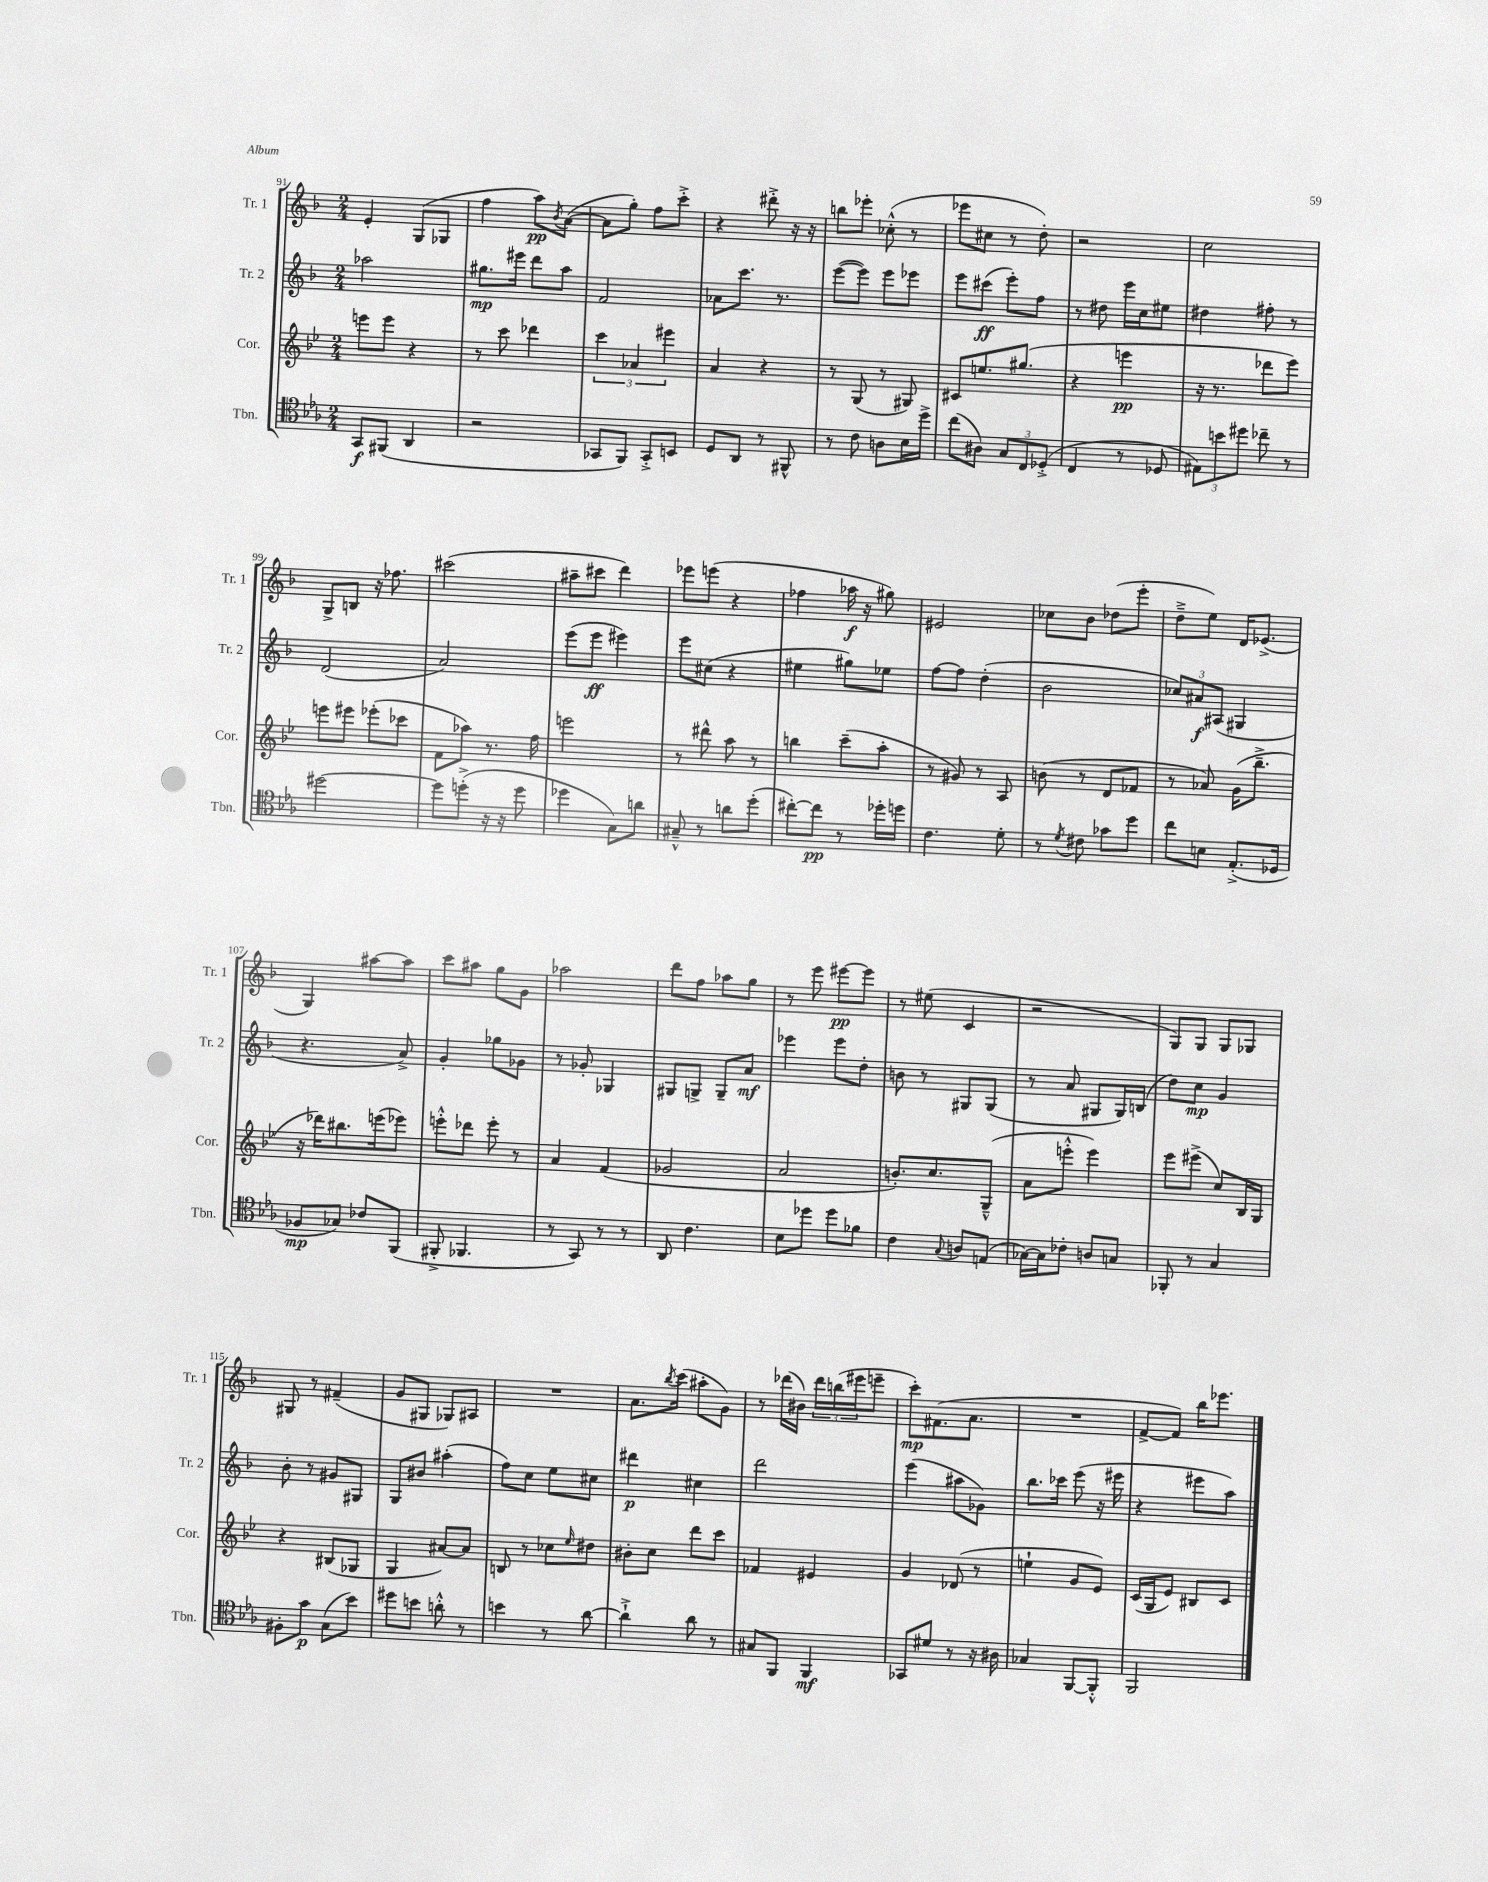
<<
\new StaffGroup <<
\new Staff = "s0" \with { instrumentName = "Tr. 1" shortInstrumentName = "Tr. 1" } {
    \clef treble \key f \major \numericTimeSignature \time 2/4
    e'4-. g8( ges8 |
    f''4 a''8\pp) \acciaccatura { bes'8 } a'8~( |
    a'8 g''8-.) f''8 c'''8-.-> |
    r4 dis'''8-.-> r16 r16 |
    b''8 ees'''8-. ces''8-.-^( r8 |
    ees'''8 cis''8 r8 d''8-.) |
    r2 |
    c''2 |
    g8-> b8 r16 fes''8. |
    cis'''2( |
    ais''8-- cis'''8 d'''4) |
    ees'''8 e'''8( r4 |
    fes''4 aes''16\f r16 gis''8) |
    eis'2 |
    ces''8 bes'8 des''8( e'''8-. |
    d''8---> e''8) d'16 ees'8.->( |
    g4) ais''8~ ais''8 |
    c'''8 ais''8 g''8 g'8 |
    aes''2 |
    d'''8 f''8 aes''8 g''8 |
    r8 e'''8 eis'''8~\pp eis'''8 |
    r8 eis''8( c'4 |
    r2 |
    g8) g8 g8 ges8 |
    gis8 r8 fis'4--( |
    g'8 gis8 ges8) ais8 |
    R2 |
    a'8. \acciaccatura { bes''8 } c'''16( ais''8-. g'8) |
    r8 des'''16( bis'16) \tuplet 3/2 { des'''16 b''16( eis'''16 } e'''8-- |
    c'''8-.\mp) fis'8.( a'8. |
    R2 |
    f'8~-> f'8) bes''16 ees'''8. \bar "|." |
}
\new Staff = "s1" \with { instrumentName = "Tr. 2" shortInstrumentName = "Tr. 2" } {
    \clef treble \key f \major \numericTimeSignature \time 2/4
    aes''2 |
    gis''8.\mp eis'''16 d'''8 a''8 |
    f'2 |
    aes'8 c'''8. r8. |
    e'''8~( e'''8) e'''8 ees'''8 |
    e'''8 cis'''8\ff( e'''8-.) f''8 |
    r8 dis''8 e'''16 c''16 eis''8 |
    dis''4 fis''8-. r8 |
    d'2( |
    a'2) |
    e'''8( e'''8\ff eis'''4) |
    e'''8 cis''8( r4 |
    eis''4 gis''8) ees''8 |
    f''8~ f''8 d''4-.( |
    bes'2 |
    \tuplet 3/2 { ces''8) ais'8\f ais8( } gis4 |
    r4. a'8->) |
    g'4-. ges''8 ges'8 |
    r8 ges'8-. ges4 |
    gis8 g8-> g8-- a'8\mf |
    ees'''4 ees'''8 d''8-. |
    b'8 r8 gis8 gis8( |
    r8 a'8 gis8 gis16) b16( |
    d''8) c''8\mp g'4 |
    bes'8-. r8 gis'8 gis8 |
    g8 bis'8 ais''4-.( |
    f''8) c''8 e''8 cis''8 |
    dis'''4\p cis''4 |
    d'''2 |
    e'''4( ais''8 ges'8) |
    bes''8. ces'''16 e'''8( r16 eis'''16 |
    r4 eis'''8 a''8) \bar "|." |
}
\new Staff = "s2" \with { instrumentName = "Cor." shortInstrumentName = "Cor." } {
    \clef treble \key bes \major \numericTimeSignature \time 2/4
    e'''8 e'''8 r4 |
    r8 c'''8 des'''4 |
    \tuplet 3/2 { c'''4 aes'4 eis'''4 } |
    a'4 r4 |
    r8 g8( r8 gis8) |
    cis'8 e''8. gis''8.( |
    r4 e'''4\pp |
    r16 r8. des'''8 ees'''8) |
    e'''8 eis'''8 ees'''8-.( ces'''8 |
    f'8 aes''8) r8. f''16 |
    e'''2 |
    r8 dis'''8-^ a''8 r8 |
    b''4 c'''8--( a''8-. |
    r8 gis'8) r8 a8 |
    b'8( r8 d'8 fes'8 |
    r8 aes'8) g'16( bes''8.---> |
    r16 des'''16) bis''8. e'''16( ees'''8) |
    e'''8-.-^ des'''8 e'''8-. r8 |
    a'4 f'4( |
    ges'2 |
    a'2 |
    b'8.-.) c''8. g8---^( |
    a'8 e'''8-.-^ e'''4) |
    ees'''8 eis'''8->( c''8) bes16 g16 |
    r4 bis8( ges8 |
    g4 ais'8~) ais'8 |
    b8 r8 ces''8 \grace { ees''16 } dis''8 |
    bis'8-. c''8 d'''8 c'''8 |
    fes'4 eis'4 |
    g'4 des'8( r8 |
    e''4-! g'8 ees'8) |
    c'16( g16 ees'8) bis8 c'8 \bar "|." |
}
\new Staff = "s3" \with { instrumentName = "Tbn." shortInstrumentName = "Tbn." } {
    \clef tenor \key ees \major \numericTimeSignature \time 2/4
    g,8\f fis,8( aes,4 |
    r2 |
    ges,8 f,8) ges,8-.-> b,8 |
    d8 aes,8 r8 fis,8-^ |
    r8 c'8 a8 bes16 d''16-> |
    c''8( ais8) \tuplet 3/2 { g8 c8 des8-.->( } |
    c4 r8 des8 |
    \tuplet 3/2 { eis8) b'8 dis''8 } ces''8-- r8 |
    dis''2~ |
    dis''8 d''8-.->( r16 r16 d''8 |
    des''4 g8) a'8 |
    gis8---^ r8 a'8 d''8-.( |
    cis''8~-.) cis''8\pp r8 des''16-. d''16 |
    c'4. d'8-. |
    r8 \acciaccatura { d'8 } cis'8 ges'8 d''8 |
    c''8 b8 ees8.-.->( des16 |
    fes8\mp ges8) ces'8 f,8( |
    fis,8-.-> fes,4. |
    r8 g,8) r8 r8 |
    aes,8 c'4. |
    bes8 des''8 des''8 fes'8 |
    c'4 \appoggiatura { g8 } a8 e8( |
    ges16~) ges16 ces'8-. a8 g8 |
    fes,8-. r8 g4 |
    fis8-. g'8\p g8( bes'8) |
    dis''8 b'8 a'8-.-^ r8 |
    b'4 r8 aes'8~ |
    aes'4-!-> aes'8 r8 |
    gis8 f,8 f,4\mf |
    ges,8 dis'8 r8 r16 ais16 |
    ges4 f,8~ f,8-.-^ |
    f,2 \bar "|." |
}
>>
>>
\layout { \context { \Score currentBarNumber = #91 } }
